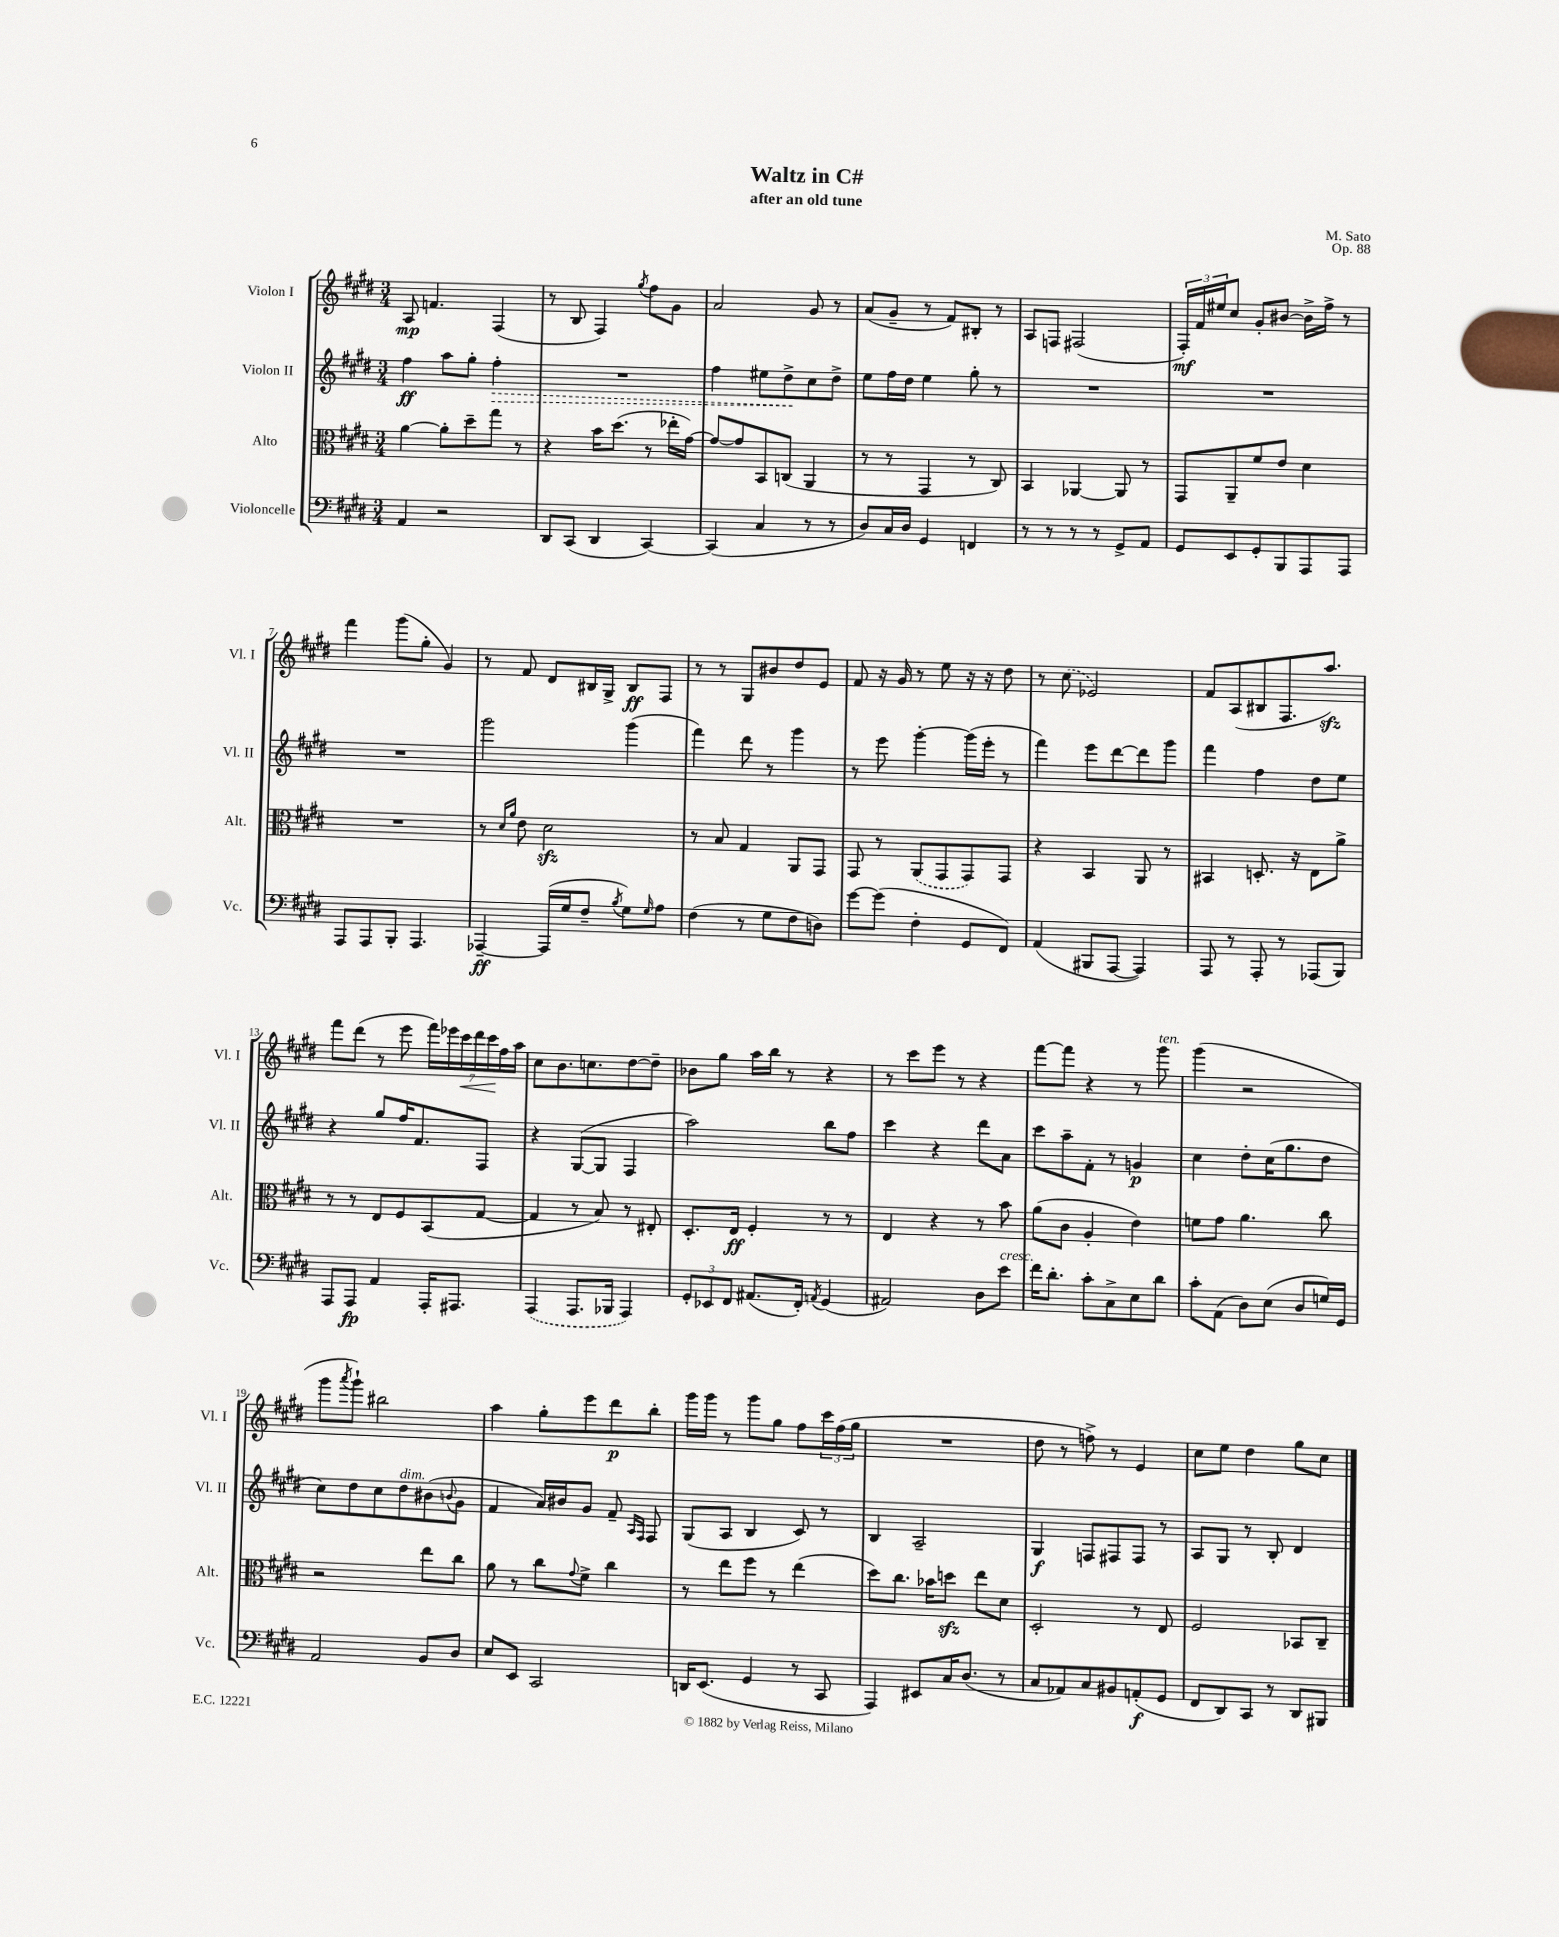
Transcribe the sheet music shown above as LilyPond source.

\header { title = "Waltz in C#" composer = "M. Sato" subtitle = "after an old tune" opus = "Op. 88" }
<<
\new StaffGroup <<
\new Staff = "s0" \with { instrumentName = "Violon I" shortInstrumentName = "Vl. I" } {
    \clef treble \key e \major \numericTimeSignature \time 3/4
    a8\mp f'4. fis4( |
    r8 b8 fis4) \acciaccatura { gis''8 } fis''8 gis'8 |
    a'2 gis'8 r8 |
    a'8( gis'8-- r8 fis'8) bis8-. r8 |
    a8 f8 fis2( |
    \tuplet 3/2 { fis16-.\mf) fis'16 eis''16 } cis''8 gis'8-. bis'8~ bis'16-> fis''16-> r8 |
    fis'''4 gis'''8( gis''8-. gis'4) |
    r8 fis'8 dis'8 bis16 gis16-> bis8\ff fis8 |
    r8 r8 gis8 bis'8 dis''8 e'8 |
    fis'8 r16 gis'16 r8 e''8 r16 r16 dis''8 |
    r8 \once \slurDashed cis''8( ees'2) |
    fis'8 a8( bis8 fis8. a''8.\sfz) |
    fis'''8 dis'''8( r8 e'''8 \tuplet 7/4 { fis'''16) ees'''16 cis'''16\< dis'''16 cis'''16\! fis''16 a''16 } |
    cis''8 b'8. c''8. dis''8~ dis''8-- |
    bes'8 gis''8 a''16 b''16 r8 r4 |
    r8 cis'''8 e'''8 r8 r4 |
    fis'''8~ fis'''8 r4 r8 gis'''8^\markup { \italic "ten." } |
    gis'''4( r2 |
    gis'''8 \acciaccatura { a'''8 } gis'''8-!) bis''2 |
    a''4 gis''8-. e'''8 dis'''8\p b''8-. |
    gis'''16 gis'''16 r8 gis'''8 gis''8 fis''8 \tuplet 3/2 { cis'''16 fis''16( gis''16 } |
    R2. |
    dis''8 r8 f''8->) r8 e'4 |
    cis''8 e''8 dis''4 gis''8 cis''8 \bar "|." |
}
\new Staff = "s1" \with { instrumentName = "Violon II" shortInstrumentName = "Vl. II" } {
    \clef treble \key e \major \numericTimeSignature \time 3/4
    fis''4\ff a''8 gis''8-. \once \override Hairpin.style = #'dashed-line fis''4-.\> |
    R2. |
    fis''4 eis''8 dis''8->\! cis''8 dis''8-> |
    e''8 fis''16 dis''16 e''4 gis''8-. r8 |
    R2. |
    R2. |
    R2. |
    gis'''2 gis'''4( |
    fis'''4) dis'''8 r8 gis'''4 |
    r8 e'''8 gis'''4~-. gis'''16( e'''16-. r8 |
    fis'''4) e'''8 dis'''8~ dis'''8 gis'''8 |
    fis'''4 fis''4 dis''8 e''8 |
    r4 gis''8 fis''16 fis'8. fis8 |
    r4 gis8~( gis8 fis4 |
    a''2) b''8 fis''8 |
    cis'''4 r4 dis'''8 a'8 |
    cis'''8 a''8-- fis'8-. r8 g'4\p |
    cis''4 dis''8-. cis''16( gis''8. dis''8 |
    cis''8) dis''8 cis''8 dis''8^\markup { \italic "dim." } bis'8( \appoggiatura { b'8 } gis'8 |
    fis'4 a'16) bis'16 gis'8 fis'8-- \grace { a16 fis16 } fis8 |
    gis8( a8 b4 cis'8) r8 |
    b4 a2-- |
    gis4\f f8 fis8 fis8 r8 |
    a8 gis8 r8 b8-. dis'4 \bar "|." |
}
\new Staff = "s2" \with { instrumentName = "Alto" shortInstrumentName = "Alt." } {
    \clef alto \key e \major \numericTimeSignature \time 3/4
    a'4~ a'8-. dis''8-- gis''8 r8 |
    r4 b'16 dis''8.( r8 ees''16-. gis'16~) |
    gis'8~ gis'8 b,8 c8( a,4 |
    r8 r8 gis,4 r8 cis8) |
    b,4 aes,4~ aes,8 r8 |
    gis,8 a,8-- fis'8 e'8 dis'4 |
    R2. |
    r8 \grace { dis'16 a'16 } e'8 dis'2\sfz |
    r8 b8 gis4 a,8 gis,8 |
    gis,8 r8 \once \slurDashed a,8( gis,8 gis,8) gis,8 |
    r4 b,4 a,8 r8 |
    bis,4 d8.-. r16 e8 a'8-> |
    r8 r8 e8 fis8 b,8( gis8~ |
    gis4 r8 b8) r8 eis8-. |
    dis8.-. e16\ff fis4-. r8 r8 |
    e4 r4 r8 b'8 |
    a'8( cis'8 a4-. e'4) |
    f'8 gis'8 a'4. cis''8 |
    r2 e''8 cis''8 |
    a'8 r8 cis''8 \appoggiatura { gis'8 } fis'8-> cis''4 |
    r8 e''8 fis''8 r8 e''4( |
    dis''8) cis''8. bes'16 d''8\sfz e''8 dis'8 |
    dis2-. r8 e8 |
    fis2 bes,8 cis8-- \bar "|." |
}
\new Staff = "s3" \with { instrumentName = "Violoncelle" shortInstrumentName = "Vc." } {
    \clef bass \key e \major \numericTimeSignature \time 3/4
    a,4 r2 |
    dis,8 cis,8( dis,4 cis,4~) |
    cis,4( cis4 r8 r8 |
    dis8) cis16 dis16 gis,4 f,4 |
    r8 r8 r8 r8 gis,8-> a,8 |
    gis,8 e,8 gis,8-. b,,8 a,,8 a,,8 |
    a,,8 a,,8 b,,8-. a,,4. |
    aes,,4~--\ff aes,,16( gis16 fis8-- \acciaccatura { b8 } gis8) \grace { gis16 } a8 |
    fis4( r8 gis8 fis8 d8) |
    gis'8~ gis'8( fis4-. gis,8 fis,8) |
    a,4( bis,,8 a,,8~ a,,4) |
    a,,8 r8 a,,8-. r8 aes,,8( b,,8) |
    a,,8 a,,8\fp a,4 a,,16-. ais,,8. |
    \once \slurDashed a,,4( a,,8. bes,,16 a,,4) |
    \tuplet 3/2 { gis,8-. ees,8 fis,8 } ais,8.( fis,16-.) \acciaccatura { a,8 } gis,4( |
    ais,2) dis8 e'8^\markup { \italic "cresc." } |
    fis'16 dis'8.-. cis'8-. cis8-> e8 dis'8 |
    cis'8-. a,8( dis8) e8( dis8 g16) gis,16 |
    a,2 b,8 dis8 |
    e8 e,8 cis,2 |
    d,16 e,8.( gis,4 r8 cis,8 |
    a,,4) eis,8 cis16 dis8.( r8 |
    cis8 aes,8) cis8 bis,8 a,8-.\f( gis,8 |
    fis,8 dis,8) cis,8 r8 dis,8 bis,,8 \bar "|." |
}
>>
>>
